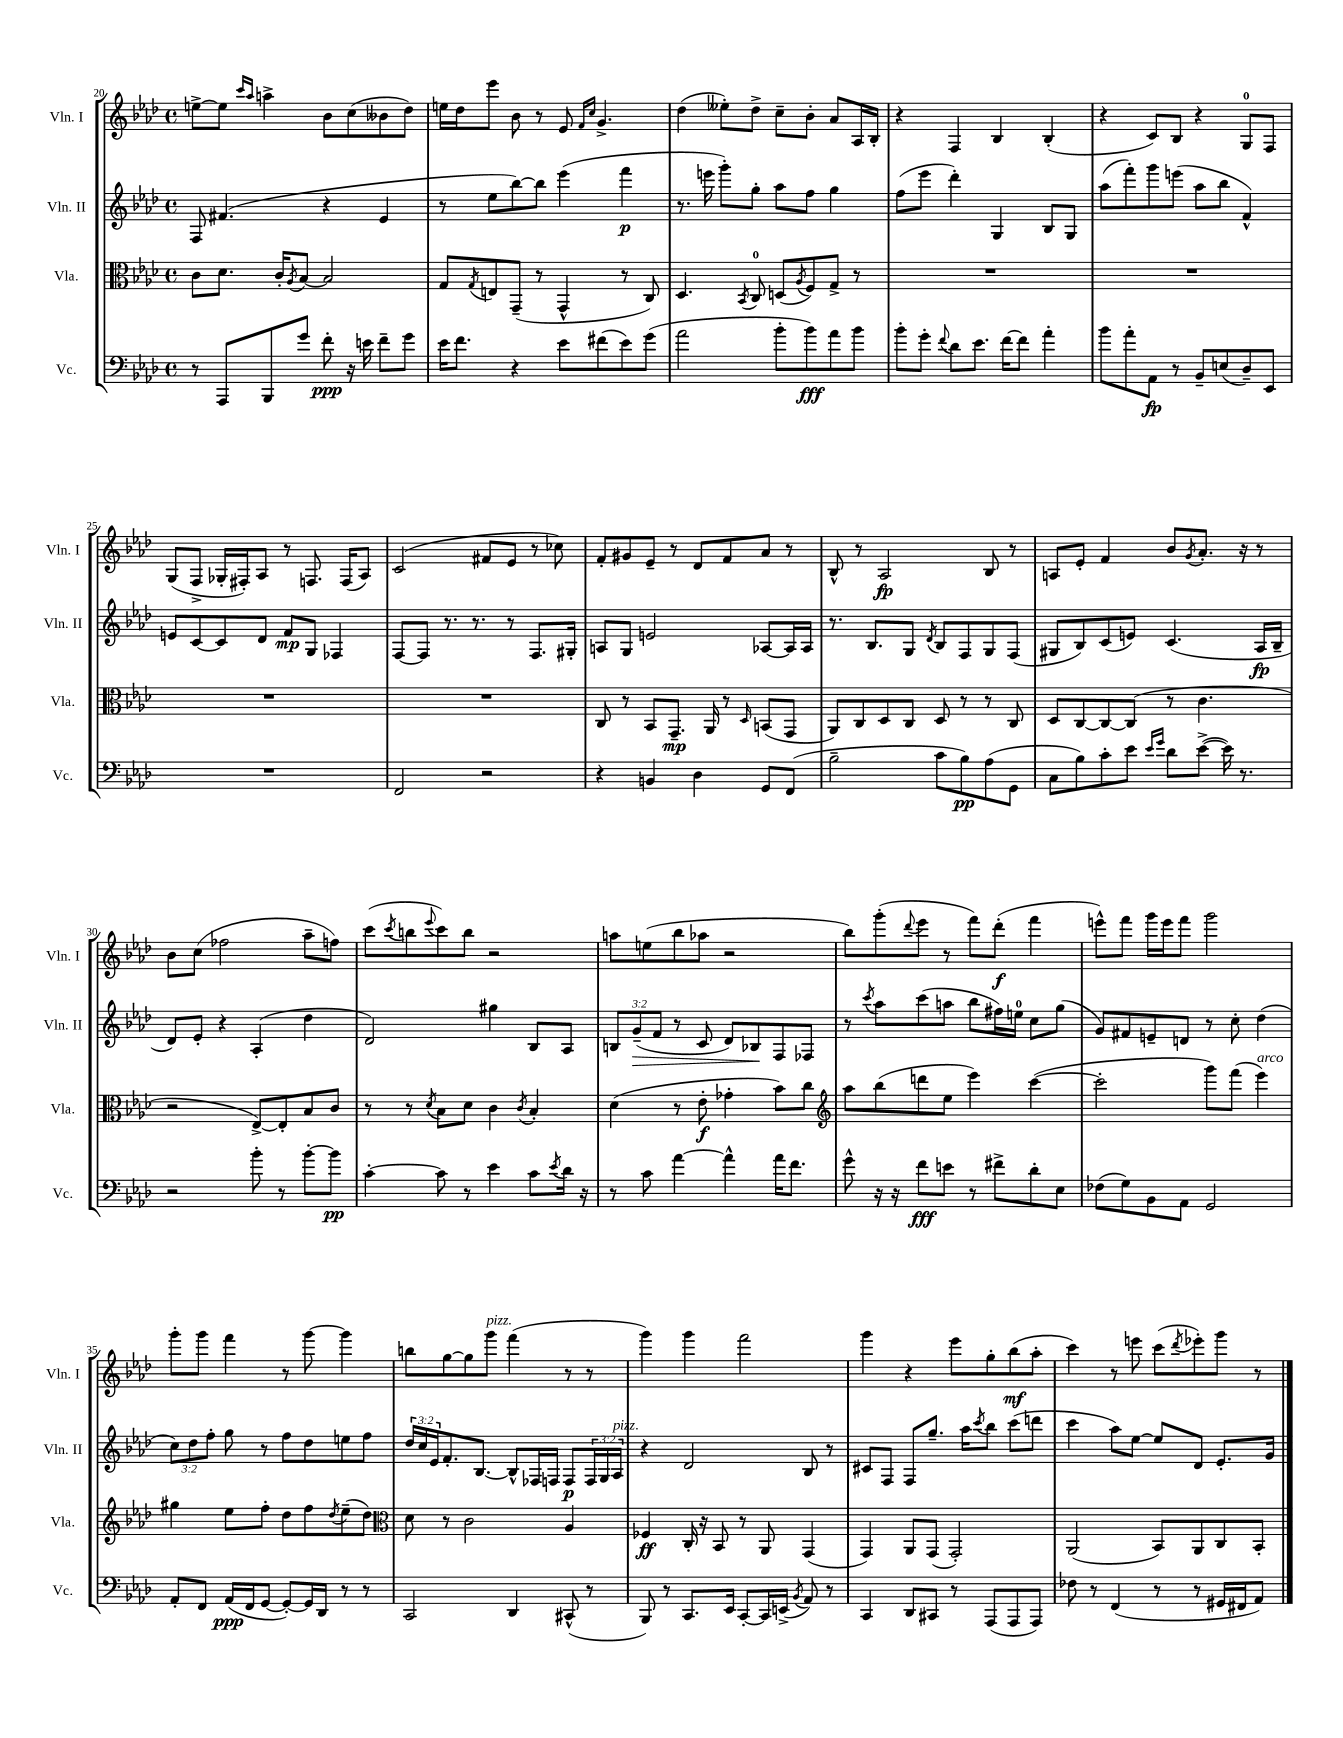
<<
\new StaffGroup <<
\new Staff = "s0" \with { instrumentName = "Vln. I" shortInstrumentName = "Vln. I" } {
    \clef treble \key aes \major \defaultTimeSignature \time 4/4
    e''8~-> e''8 \grace { c'''16 aes''16 } a''4-> bes'8 c''8( beses'8 des''8) |
    e''16 des''16 ees'''8 bes'8 r8 ees'8 \grace { f'16 c''16 } g'4.-> |
    des''4( eeses''8-.) des''8-> c''8-- bes'8-. aes'8 aes16 bes16-. |
    r4 f4 bes4 bes4-.( |
    r4 c'8) bes8 r4 g8-0 f8 |
    g8( f8-> ges16-. fis16-.) aes8 r8 f8. f16( aes8) |
    c'2( fis'8 ees'8 r8 ces''8) |
    f'8-. gis'8 ees'8-- r8 des'8 f'8 aes'8 r8 |
    bes8-^ r8 aes2\fp bes8 r8 |
    a8 ees'8-. f'4 bes'8 \acciaccatura { g'8 } aes'8.-. r16 r8 |
    bes'8 c''8( fes''2 aes''8-- f''8) |
    c'''8( \acciaccatura { c'''8 } b''8 \appoggiatura { ees'''8 } c'''8) b''8 r2 |
    a''8 e''8( bes''8 aes''8 r2 |
    bes''8) g'''8-.( \appoggiatura { des'''8 } ees'''8 r8 f'''8) des'''8-.\f( f'''4 |
    e'''8-^) f'''8 g'''16 e'''16 f'''8 g'''2 |
    g'''8-. g'''8 f'''4 r8 g'''8~ g'''4 |
    b''8 g''8~ g''8 g'''8^\markup { \italic "pizz." } f'''4( r8 r8 |
    g'''4) g'''4 f'''2 |
    g'''4 r4 ees'''8 g''8-. bes''8\mf( aes''8-. |
    c'''4) r8 e'''8 c'''8( \acciaccatura { des'''8 } ees'''8-.) g'''8 r8 \bar "|." |
}
\new Staff = "s1" \with { instrumentName = "Vln. II" shortInstrumentName = "Vln. II" } {
    \clef treble \key aes \major \defaultTimeSignature \time 4/4 \override Staff.TupletNumber.text = #tuplet-number::calc-fraction-text
    f8 fis'4.( r4 ees'4 |
    r8 ees''8 bes''8~) bes''8 ees'''4( f'''4\p |
    r8. e'''16 g'''8-.) g''8-. aes''8 f''8 g''4 |
    f''8( ees'''8 des'''4-.) g4 bes8 g8 |
    aes''8( f'''8-.) g'''8 e'''8( aes''8 bes''8 f'4-^) |
    e'8 c'8~ c'8 des'8 f'8\mp g8 fes4 |
    f8~ f8 r8. r8. r8 f8. gis16-. |
    a8 g8 e'2 aes8~ aes16 aes16 |
    r8. bes8. g8 \acciaccatura { des'8 } bes8 f8 g8 f8( |
    gis8 bes8) c'8( e'8) c'4.( aes16\fp bes16-- |
    des'8) ees'8-. r4 aes4-.( des''4 |
    des'2) gis''4 bes8 aes8 |
    \tuplet 3/2 { b8 g'8--\>( f'8 } r8 c'8 des'8) bes8\! f8 fes8 |
    r8 \acciaccatura { c'''8 } aes''8 c'''8( a''8 bes''8 fis''16) e''16-0 c''8 g''8( |
    g'8) fis'8 e'8-- d'8 r8 c''8-. des''4( |
    \tuplet 3/2 { c''8) des''8 f''8-. } g''8 r8 f''8 des''8 e''8 f''8 |
    \tuplet 3/2 { des''16 c''16 ees'16 } f'8.-. bes8.~ bes8-^ fes16 f16 f8\p \tuplet 3/2 { f16 g16 aes16^\markup { \italic "pizz." } } |
    r4 des'2 bes8 r8 |
    cis'8 f8 f8 g''8.-- aes''16 \acciaccatura { c'''8 } bes''8 c'''8( d'''8 |
    c'''4 aes''8) ees''8~ ees''8 des'8 ees'8.-. g'16 \bar "|." |
}
\new Staff = "s2" \with { instrumentName = "Vla." shortInstrumentName = "Vla." } {
    \clef alto \key aes \major \defaultTimeSignature \time 4/4
    c'8 des'8. c'16-. \acciaccatura { aes8 } bes8~ bes2 |
    g8 \acciaccatura { g8 } e8 g,8--( r8 g,4-^ r8 c8) |
    des4. \acciaccatura { bes,8 } c8-0 d8( \acciaccatura { aes8 } f8) g8-> r8 |
    R1 |
    R1 |
    R1 |
    R1 |
    c8 r8 bes,8 g,8.--\mp aes,16 r8 \grace { des16 } b,8( g,8 |
    aes,8) c8 des8 c8 des8 r8 r8 c8 |
    des8 c8~ c8~ c8( r8 c'4. |
    r2 ees8~->) ees8-. bes8 c'8 |
    r8 r8 \acciaccatura { des'8 } bes8 des'8 c'4 \acciaccatura { c'8 } bes4-. |
    des'4( r8 ees'8-.\f ges'4-. bes'8) c''8 |
    \clef treble aes''8 bes''8( d'''8 ees''8 ees'''4) c'''4~( |
    c'''2-. g'''8) f'''8( ees'''4^\markup { \italic "arco" }) |
    gis''4 ees''8 f''8-. des''8 f''8 \acciaccatura { des''8 } ees''8--( des''8) |
    \clef alto des'8 r8 c'2 aes4 |
    fes4\ff c16-. r16 bes,8 r8 aes,8 g,4( |
    g,4) aes,8 g,8( g,2-.) |
    aes,2( bes,8) aes,8 c8 bes,8-. \bar "|." |
}
\new Staff = "s3" \with { instrumentName = "Vc." shortInstrumentName = "Vc." } {
    \clef bass \key aes \major \defaultTimeSignature \time 4/4
    r8 aes,,8 bes,,8 g'8 f'8-.\ppp r16 e'16 f'8-- g'8 |
    ees'16 f'8. r4 ees'8 fis'8( ees'8) g'8( |
    aes'2 bes'8-. bes'8\fff) aes'8 bes'8 |
    bes'8-. g'8-. \appoggiatura { f'8 } des'8 ees'8. f'16~ f'8 aes'4-. |
    bes'8 aes'8-. aes,8\fp r8 bes,8-- e8( des8--) ees,8 |
    R1 |
    f,2 r2 |
    r4 b,4 des4 g,8 f,8( |
    bes2-- c'8 bes8\pp) aes8( g,8 |
    c8 bes8) c'8-. ees'8 \grace { ees'16 g'16 } des'8 ees'8~->( ees'16) r8. |
    r2 bes'8-. r8 bes'8~-. bes'8\pp |
    c'4~-. c'8 r8 ees'4 c'8 \acciaccatura { ees'8 } des'16 r16 |
    r8 c'8 aes'4~ aes'4-^ aes'16 f'8. |
    g'8-^ r16 r16 f'8\fff e'8 r8 fis'8-> des'8-. ees8 |
    fes8( g8) bes,8 aes,8 g,2 |
    aes,8-. f,8 aes,16\ppp( f,16 g,8~ g,8~-.) g,16 des,16 r8 r8 |
    c,2 des,4 cis,8-^( r8 |
    bes,,8) r8 c,8. ees,16 c,8~-. c,16 e,16->( \acciaccatura { bes,8 } aes,8) r8 |
    c,4 des,8 cis,8 r8 aes,,8( aes,,8 aes,,8) |
    fes8 r8 f,4( r8 r8 gis,16 fis,16 aes,8) \bar "|." |
}
>>
>>
\layout { \context { \Score currentBarNumber = #20 } }
